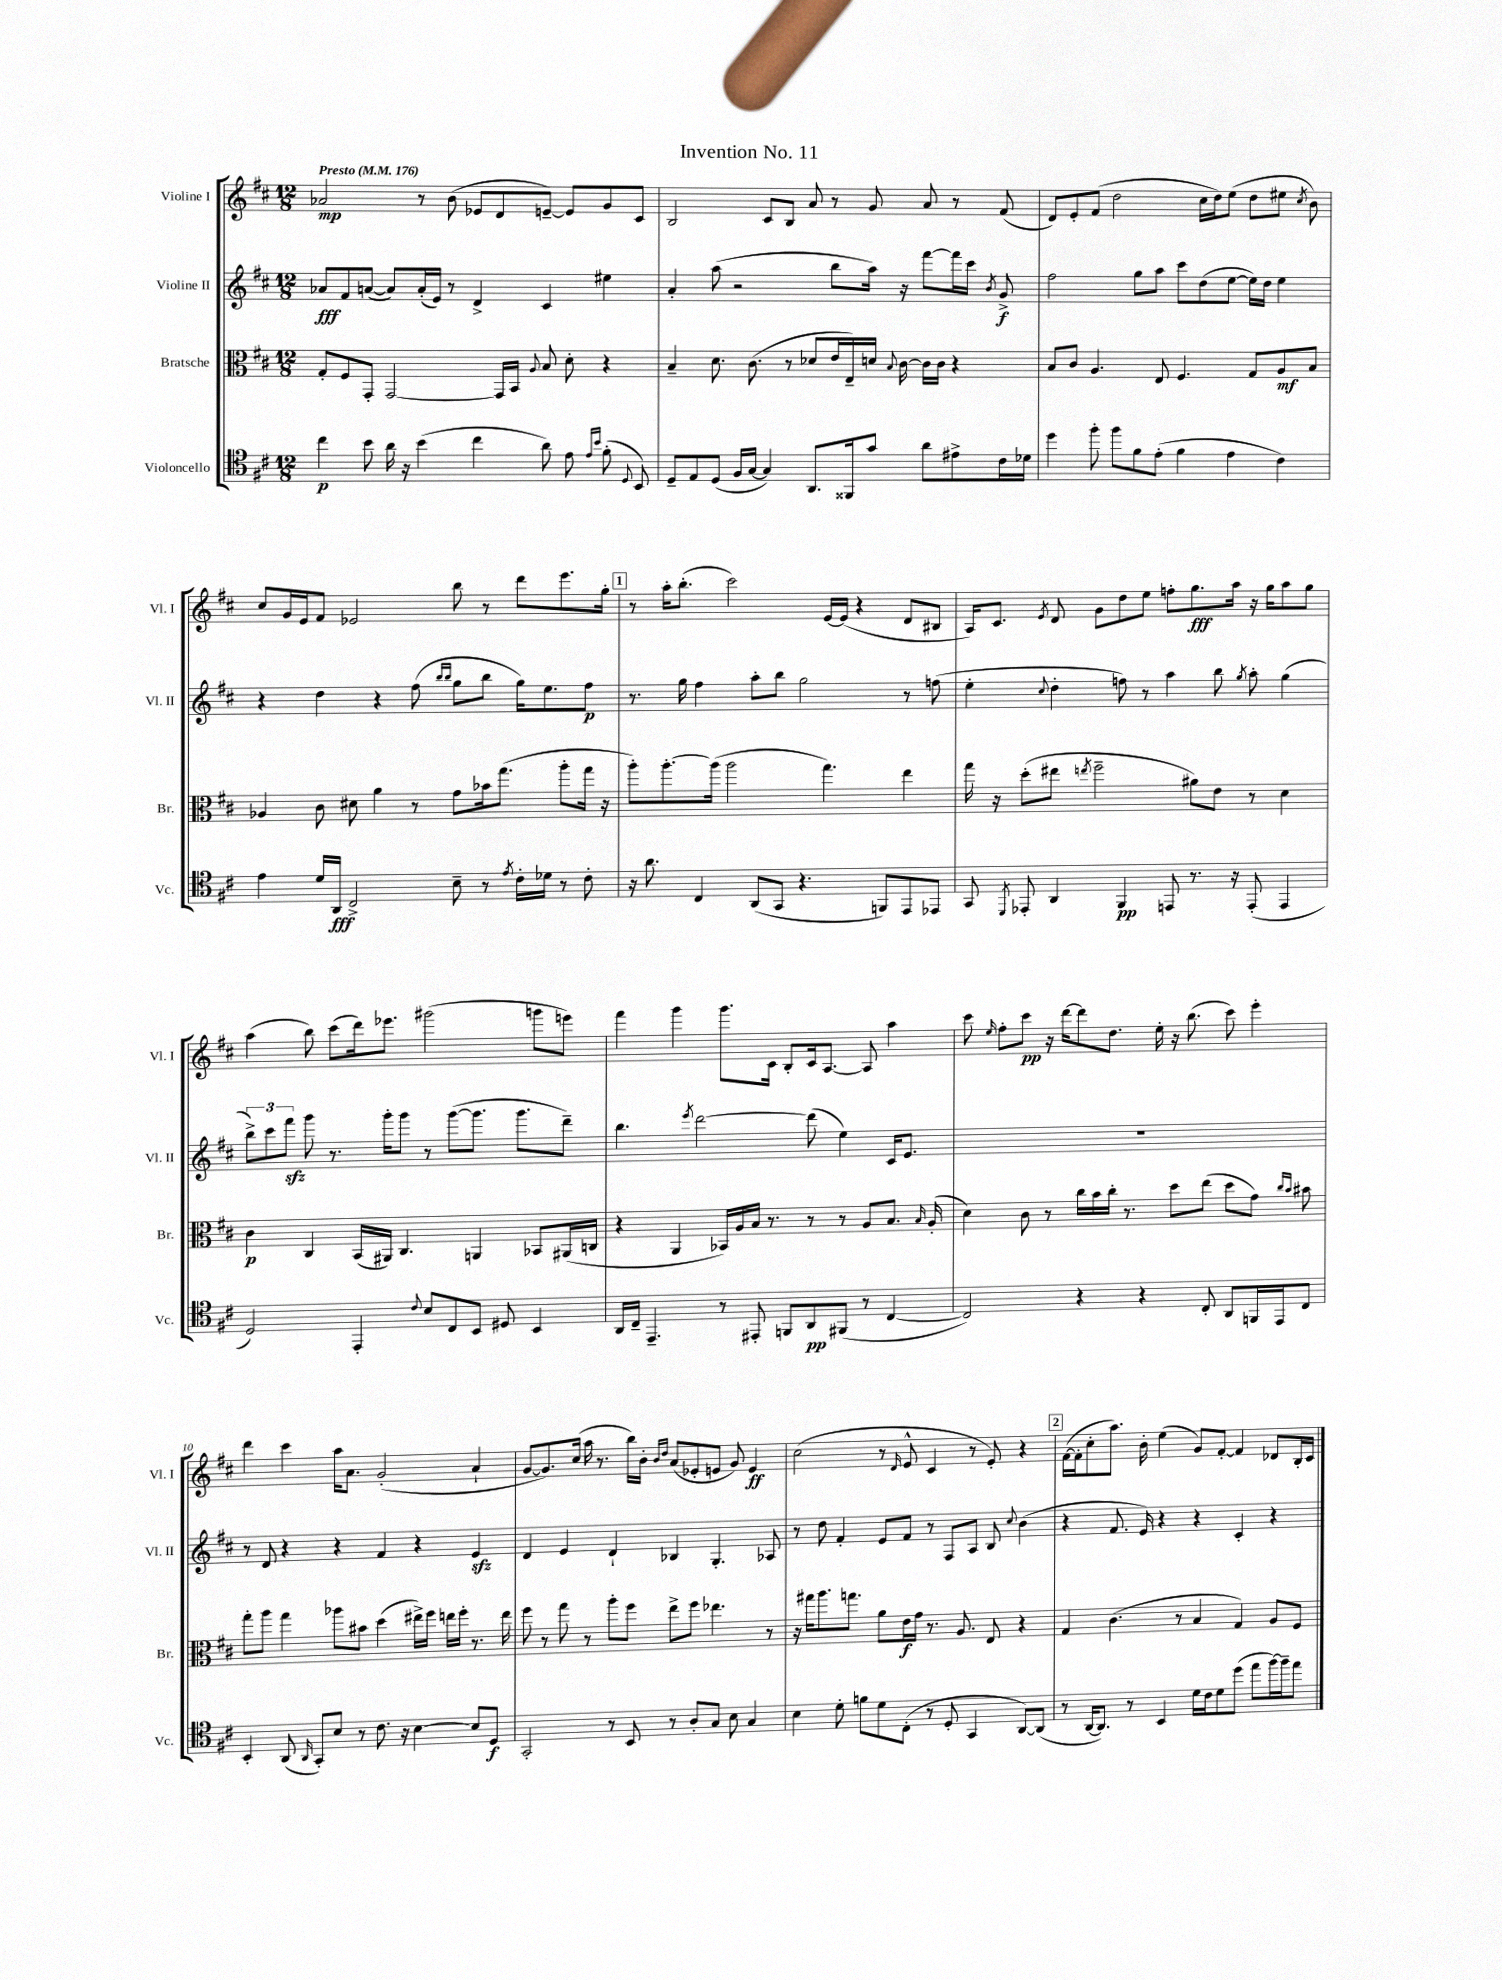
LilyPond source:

\header { title = "Invention No. 11" }
<<
\new StaffGroup <<
\new Staff = "s0" \with { instrumentName = "Violine I" shortInstrumentName = "Vl. I" } {
    \clef treble \key d \major \numericTimeSignature \time 12/8 \tempo "Presto" 4 = 176
    \autoBeamOff aes'2\mp r8 b'8( ees'8[ d'8 e'8]~--) e'8[ g'8 cis'8] |
    b2 cis'8[ b8] a'8 r8 g'8 a'8 r8 fis'8( |
    d'8[) e'8-. fis'8]( d''2 cis''16[ d''16) e''8]( d''8[ eis''8] \acciaccatura { cis''8 } b'8) |
    cis''8[ g'16 e'16 fis'8] ees'2 b''8 r8 d'''8[ e'''8. g''16]-. |
    \mark \markup { \box "1" } r8 a''16[-. b''8.]-.( cis'''2) e'16[~ e'16]( r4 d'8[ bis8] |
    a16[) cis'8.] \acciaccatura { e'8 } d'8 g'8[ d''8 e''8] f''8[-. g''8.\fff a''16] r16 g''16[ a''8 g''8] |
    a''4( b''8) cis'''8[( d'''16) ees'''8.] gis'''2( g'''8[ e'''8]) |
    fis'''4 g'''4 g'''8.[ cis'16] b8[-. cis'16 a8.]~ a8 a''4 |
    cis'''8 \grace { e''16 } fis''8[-. cis'''8]\pp r16 d'''16[~ d'''8 d''8.] e''16-. r16 b''8.( cis'''8) e'''4-. |
    d'''4 cis'''4 a''16[ a'8.] g'2-.( a'4-! |
    g'8[~ g'8.) cis''16]( a''16 r8. b''16[) b'16]-. \grace { b'16[ d''16] } a'8[( ees'8-. e'8] g'8) e'4\ff |
    cis''2( r8 \grace { d'16 } e'8-^ cis'4 r8 e'8-.) r4 |
    \mark \markup { \box "2" } fis'16[~( fis'16-. cis''8-. a''8.]) b'16-. e''4( g'8[) fis'8]~-. fis'4 des'8[ b16-. cis'16] \bar "|." |
}
\new Staff = "s1" \with { instrumentName = "Violine II" shortInstrumentName = "Vl. II" } {
    \clef treble \key d \major \numericTimeSignature \time 12/8
    \autoBeamOff aes'8[\fff fis'8 a'8]~( a'8[) a'16-.( e'16]) r8 d'4-> cis'4 eis''4 |
    a'4-. a''8( r2 b''8[ a''16]) r16 fis'''8[~ fis'''16 cis'''16] \acciaccatura { b'8 } g'8->\f |
    fis''2 g''8[ a''8] cis'''8[ d''8( e''8]~ e''16[) d''16] e''4 |
    r4 d''4 r4 fis''8( \grace { b''16[ b''16] } g''8[ b''8] g''16[) e''8. fis''8]\p |
    \mark \markup { \box "1" } r8. g''16 fis''4 a''8[-. b''8] g''2 r8 f''8( |
    e''4-. \appoggiatura { cis''8 } d''4-. f''8) r8 a''4 b''8 \acciaccatura { g''8 } a''8-. g''4( |
    \tuplet 3/2 { b''8[->) cis'''8 fis'''8]\sfz } g'''8 r8. g'''16[-. g'''8] r8 g'''8[~( g'''8.] g'''8.[ d'''8]--) |
    b''4. \acciaccatura { e'''8 } d'''2~ d'''8( e''4) cis'16[ e'8.] |
    R1. |
    r8 d'8 r4 r4 fis'4 r4 e'4\sfz |
    d'4 e'4 d'4-! bes4 g4.-. aes8 |
    r8 d''8 fis'4-. e'8[ fis'8] r8 fis8[ a8] b8 \appoggiatura { cis''8 } b'4( |
    \mark \markup { \box "2" } r4 fis'8. e'16) r4 r4 cis'4-. r4 \bar "|." |
}
\new Staff = "s2" \with { instrumentName = "Bratsche" shortInstrumentName = "Br." } {
    \clef alto \key d \major \numericTimeSignature \time 12/8
    \autoBeamOff g8[-. fis8 g,8]-. g,2~ g,16[ b,16] \appoggiatura { a8 } b8 d'8-. r4 |
    b4-- d'8. cis'8.( r8 des'8[ e'16 e16--) d'16] \appoggiatura { b8 } cis'16~ cis'16[ cis'16] r4 |
    b8[ cis'8] a4. e8 fis4. g8[ a8\mf b8] |
    aes4 cis'8 dis'8 a'4 r8 g'8[ bes'16 g''8.]( a''8[-. g''16] r16 |
    \mark \markup { \box "1" } a''8[-.) a''8.~-. a''16]( a''2 g''4.) e''4 |
    g''16 r16 d''8[-.( eis''8] \acciaccatura { e''8 } fis''2-- ais'8[) e'8] r8 d'4 |
    cis'4\p cis4 b,16[( ais,16]) cis4. a,4 bes,8[ ais,16( c16] |
    r4 a,4 bes,16[) a16 b16] r8. r8 r8 a8[ b8.] \grace { b16 } a16-.( |
    d'4) cis'8 r8 cis''16[ b'16 cis''16]-. r8. d''8[ e''8]( d''8[ g'8]) \grace { cis''16[ b'16] } bis'8 |
    g''8[-. a''8] g''4 aes''8[ bis'8] d''4( eis''16[->) fis''16] e''16[ fis''16]-. r8. e''16 |
    fis''8 r8 g''8 r8 a''8[-. fis''8] e''8[-> fis''8] ees''4. r8 |
    r16 gis''16[ a''8. g''8.] a'8[ e'16\f g'16] r8. a8. e8 r4 |
    \mark \markup { \box "2" } g4 cis'4.( r8 b4 g4) a8[ fis8] \bar "|." |
}
\new Staff = "s3" \with { instrumentName = "Violoncello" shortInstrumentName = "Vc." } {
    \clef tenor \key d \major \numericTimeSignature \time 12/8
    \autoBeamOff cis''4\p b'8 a'16 r16 b'4( cis''4 a'8) e'8 \grace { e'16[ b'16] } fis'8-.( \appoggiatura { d8 } b,8) |
    d8[-- e8 d8]( fis16[ g16]~ g4) a,8.[ fisis,16 g'8] a'8[ eis'8-> cis'16 des'16] |
    d''4 fis''8-. fis''8[ fis'8 e'8]-.( fis'4 e'4 cis'4) |
    e'4 d'16[ a,16]\fff cis2-> b8-- r8 \acciaccatura { e'8 } cis'16[-. des'16] r8 cis'8-. |
    \mark \markup { \box "1" } r16 a'8. cis4 a,8[( g,8] r4. f,8[) e,8 ees,8] |
    g,8 \acciaccatura { d,8 } ees,8-. a,4 fis,4\pp e,8 r8. r16 e,8-.( e,4 |
    d2) e,4-. \appoggiatura { cis'8 } b8[ cis8 b,8] dis8 b,4 |
    a,16[ cis16]-- e,4.-- r8 eis,8-. f,8[ a,8\pp fis,8]( r8 cis4~ |
    cis2) r4 r4 cis8-. a,8[ f,16 e,16 cis8] |
    b,4-. a,8( \grace { a,16 } g,8[-.) b8] r8 cis'8. r16 b4~ b8[ d8]\f |
    g,2-. r8 b,8 r8 a8[-. g8] b8 g4 |
    b4 d'8-. f'8[ d'8 cis8]-.( r8 d8-. g,4 a,8[~) a,8]( |
    \mark \markup { \box "2" } r8 a,16[~ a,8.]) r8 b,4 d'16[ cis'16 d'8 d''8]( e''8[ fis''16~) fis''16-- e''8] \bar "|." |
}
>>
>>
\layout { \context { \Score \override BarNumber.break-visibility = ##(#f #t #t) barNumberVisibility = #(every-nth-bar-number-visible 5) } }
